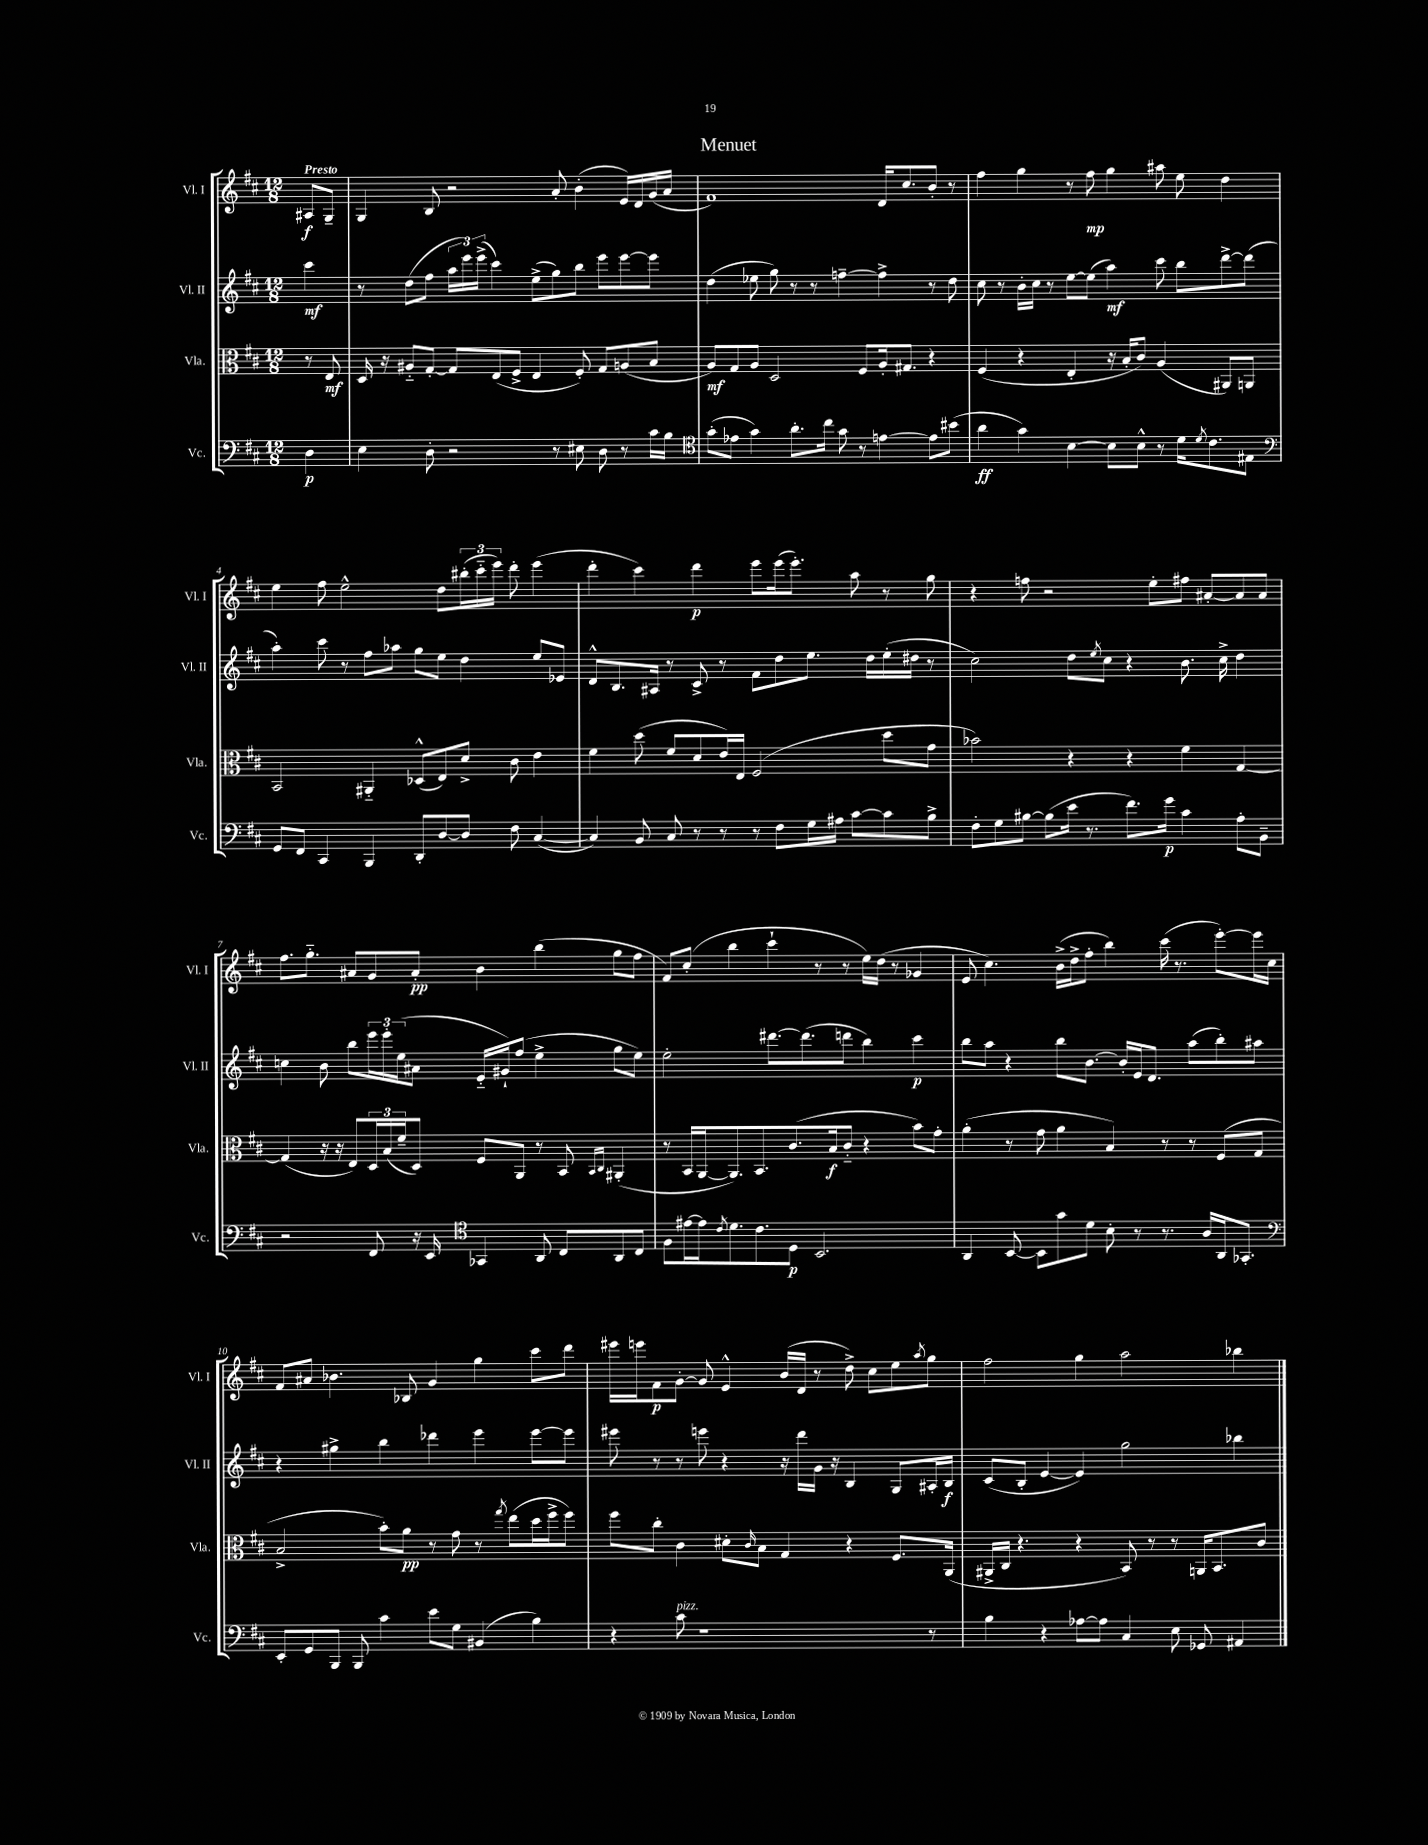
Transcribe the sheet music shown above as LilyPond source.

\header { title = "Menuet" }
<<
\new StaffGroup <<
\new Staff = "s0" \with { instrumentName = "Vl. I" shortInstrumentName = "Vl. I" } {
    \clef treble \key d \major \numericTimeSignature \time 12/8 \partial 4 \tempo "Presto"
    ais8\f g8-- |
    g4 b8 r2 a'8-. b'4-.( e'16) d'16 g'16( a'16 |
    fis'1) d'16 cis''8. b'8-. r8 |
    fis''4 g''4 r8 fis''8\mp g''4 ais''8 e''8 d''4 |
    e''4 fis''8 e''2-^ d''8 \tuplet 3/2 { bis''16-.( cis'''16-_ e'''16) } d'''8-. e'''4( |
    d'''4-. cis'''4) d'''4\p e'''8 e'''16( e'''8.-.) a''8 r8 g''8 |
    r4 f''8 r2 e''8-. fis''8 ais'8~-. ais'8 ais'8 |
    fis''8. g''8.-_ ais'8 g'8 ais'8-.\pp b'4 b''4( g''8 fis''8 |
    fis'8) cis''8-.( b''4 cis'''4-! r8 r8 e''16) d''16( r8 ges'4 |
    e'8 cis''4.) b'16->( d''16-> fis''8-. b''4) cis'''16( r8. e'''8~-.) e'''16 cis''16 |
    fis'8 ais'8 bes'4. bes8 g'4 g''4 cis'''8 d'''8 |
    eis'''16 e'''16 fis'8\p g'8~-. g'8 e'4-^ b'16( d'16 r8 d''8->) cis''8 e''8 \acciaccatura { a''8 } g''8 |
    fis''2 g''4 a''2 bes''4 \bar "|." |
}
\new Staff = "s1" \with { instrumentName = "Vl. II" shortInstrumentName = "Vl. II" } {
    \clef treble \key d \major \numericTimeSignature \time 12/8 \partial 4
    cis'''4\mf |
    r8 d''8( fis''8 \tuplet 3/2 { a''16 e'''16) e'''16->( } cis'''4) e''8->( g''8) b''8 e'''8 e'''8~ e'''8 |
    d''4( ees''8 g''8) r8 r8 f''4~-- f''4-> r8 d''8 |
    cis''8 r8 b'16-. cis''16 r8 e''8~ e''8( a''4\mf) cis'''8 b''8 d'''8~-> d'''8( |
    a''4-.) cis'''8 r8 fis''8 aes''8 g''8 e''8 d''4 e''8 ees'8 |
    d'8-^ b8. ais16 r8 cis'8-> r8 fis'8 d''8 e''8. d''16 e''16-.( dis''16 r8 |
    cis''2) d''8 \acciaccatura { e''8 } cis''8 r4 b'8. cis''16-> d''4 |
    c''4 b'8 b''8 \tuplet 3/2 { e'''16 e'''16-. e''16( } ais'8 e'16-_ gis'16-!) fis''8( e''4-> g''8 e''8) |
    e''2-. dis'''8.~ dis'''8.( d'''8 b''4) cis'''4\p |
    b''8 a''8 r4 b''8 b'8.~ b'16-. e'16 d'8. a''8( b''8-.) ais''8 |
    r4 gis''4-> b''4 des'''4 e'''4 e'''8~ e'''8 |
    eis'''8 r8 r8 e'''8 r4 r16 d'''16 g'16 r16 b4 g8 ais16-. b16\f |
    cis'8( b8-. e'4~ e'4) g''2 bes''4 \bar "|." |
}
\new Staff = "s2" \with { instrumentName = "Vla." shortInstrumentName = "Vla." } {
    \clef alto \key d \major \numericTimeSignature \time 12/8 \partial 4
    r8 e8\mf |
    d16 r16 ais8-_ g8~-. g8 e8( fis8-> e4 fis8-.) g8 a8( b8 |
    a8\mf) g8 a8 d2 fis8 a16-. gis8. r4 |
    fis4( r4 e4-. r16 b16-. cis'8) a4( ais,8) a,8 |
    b,2 ais,4-_ des8-^( e8) d'8-> cis'8 e'4 |
    fis'4 d''8( fis'8 d'8 e'16) e16 fis2( d''8 g'8 |
    bes'2) r4 r4 fis'4 g4~ |
    g4( r16 r16 e8) \tuplet 3/2 { d16 b16( fis'16-- } d8) fis8 a,8 r8 b,8 \grace { b,16 cis16 } ais,4-.( |
    r8 b,16 a,16~ a,8.) b,8. cis'8.( b16\f cis'8-_ r4 b'8) g'8-. |
    a'4-.( r8 g'8 a'4 b4) r8 r8 fis8( g8 |
    b2-> b'8-.) a'8\pp r8 g'8 r8 \acciaccatura { g''8 } e''8( d''16 fis''16-> fis''8) |
    fis''8 cis''8-. cis'4 dis'8-. \grace { cis'16 } b8 g4 r4 fis8. a,16( |
    ais,16-> cis16 r4. r4 b,8) r8 r8 a,16 b,8. cis'8 \bar "|." |
}
\new Staff = "s3" \with { instrumentName = "Vc." shortInstrumentName = "Vc." } {
    \clef bass \key d \major \numericTimeSignature \time 12/8 \partial 4
    d4\p |
    e4 d8-. r2 r8 eis8 d8 r8 cis'16 b16 |
    \clef tenor g'8-.( ees'8 g'4) a'8.-. cis''16 g'8 r8 e'4~ e'8 bis'8( |
    a'4\ff g'4) b4~ b8 b8-^ r8 d'16 \acciaccatura { d'8 } cis'8. eis8 |
    \clef bass g,8 fis,8 cis,4 b,,4 d,8-. d8~ d8 fis8 cis4~( |
    cis4) b,8 cis8 r8 r8 r8 fis8 g16 ais16 cis'8~ cis'8 b8-> |
    fis8-. g8 bis8~ bis8( e'16 r8. fis'8.) g'16\p cis'4 a8-. b,8-- |
    r2 fis,8 r16 e,16 \clef tenor ges,4 a,8 cis8 a,8 cis8 |
    fis8 eis'16~ eis'16 \acciaccatura { cis'8 } d'8. cis'8. d8\p b,2. |
    a,4 b,8~ b,8 g'8 d'8 b8-. r8 r8. a16 a,16 ges,8.-. |
    \clef bass e,8-. g,8 b,,8 b,,8 cis'4 e'8 g8 bis,4( b4) |
    r4 cis'8^\markup { \italic "pizz." } r1 r8 |
    b4 r4 aes8~ aes8 cis4 e8 ges,8 ais,4 \bar "|." |
}
>>
>>
